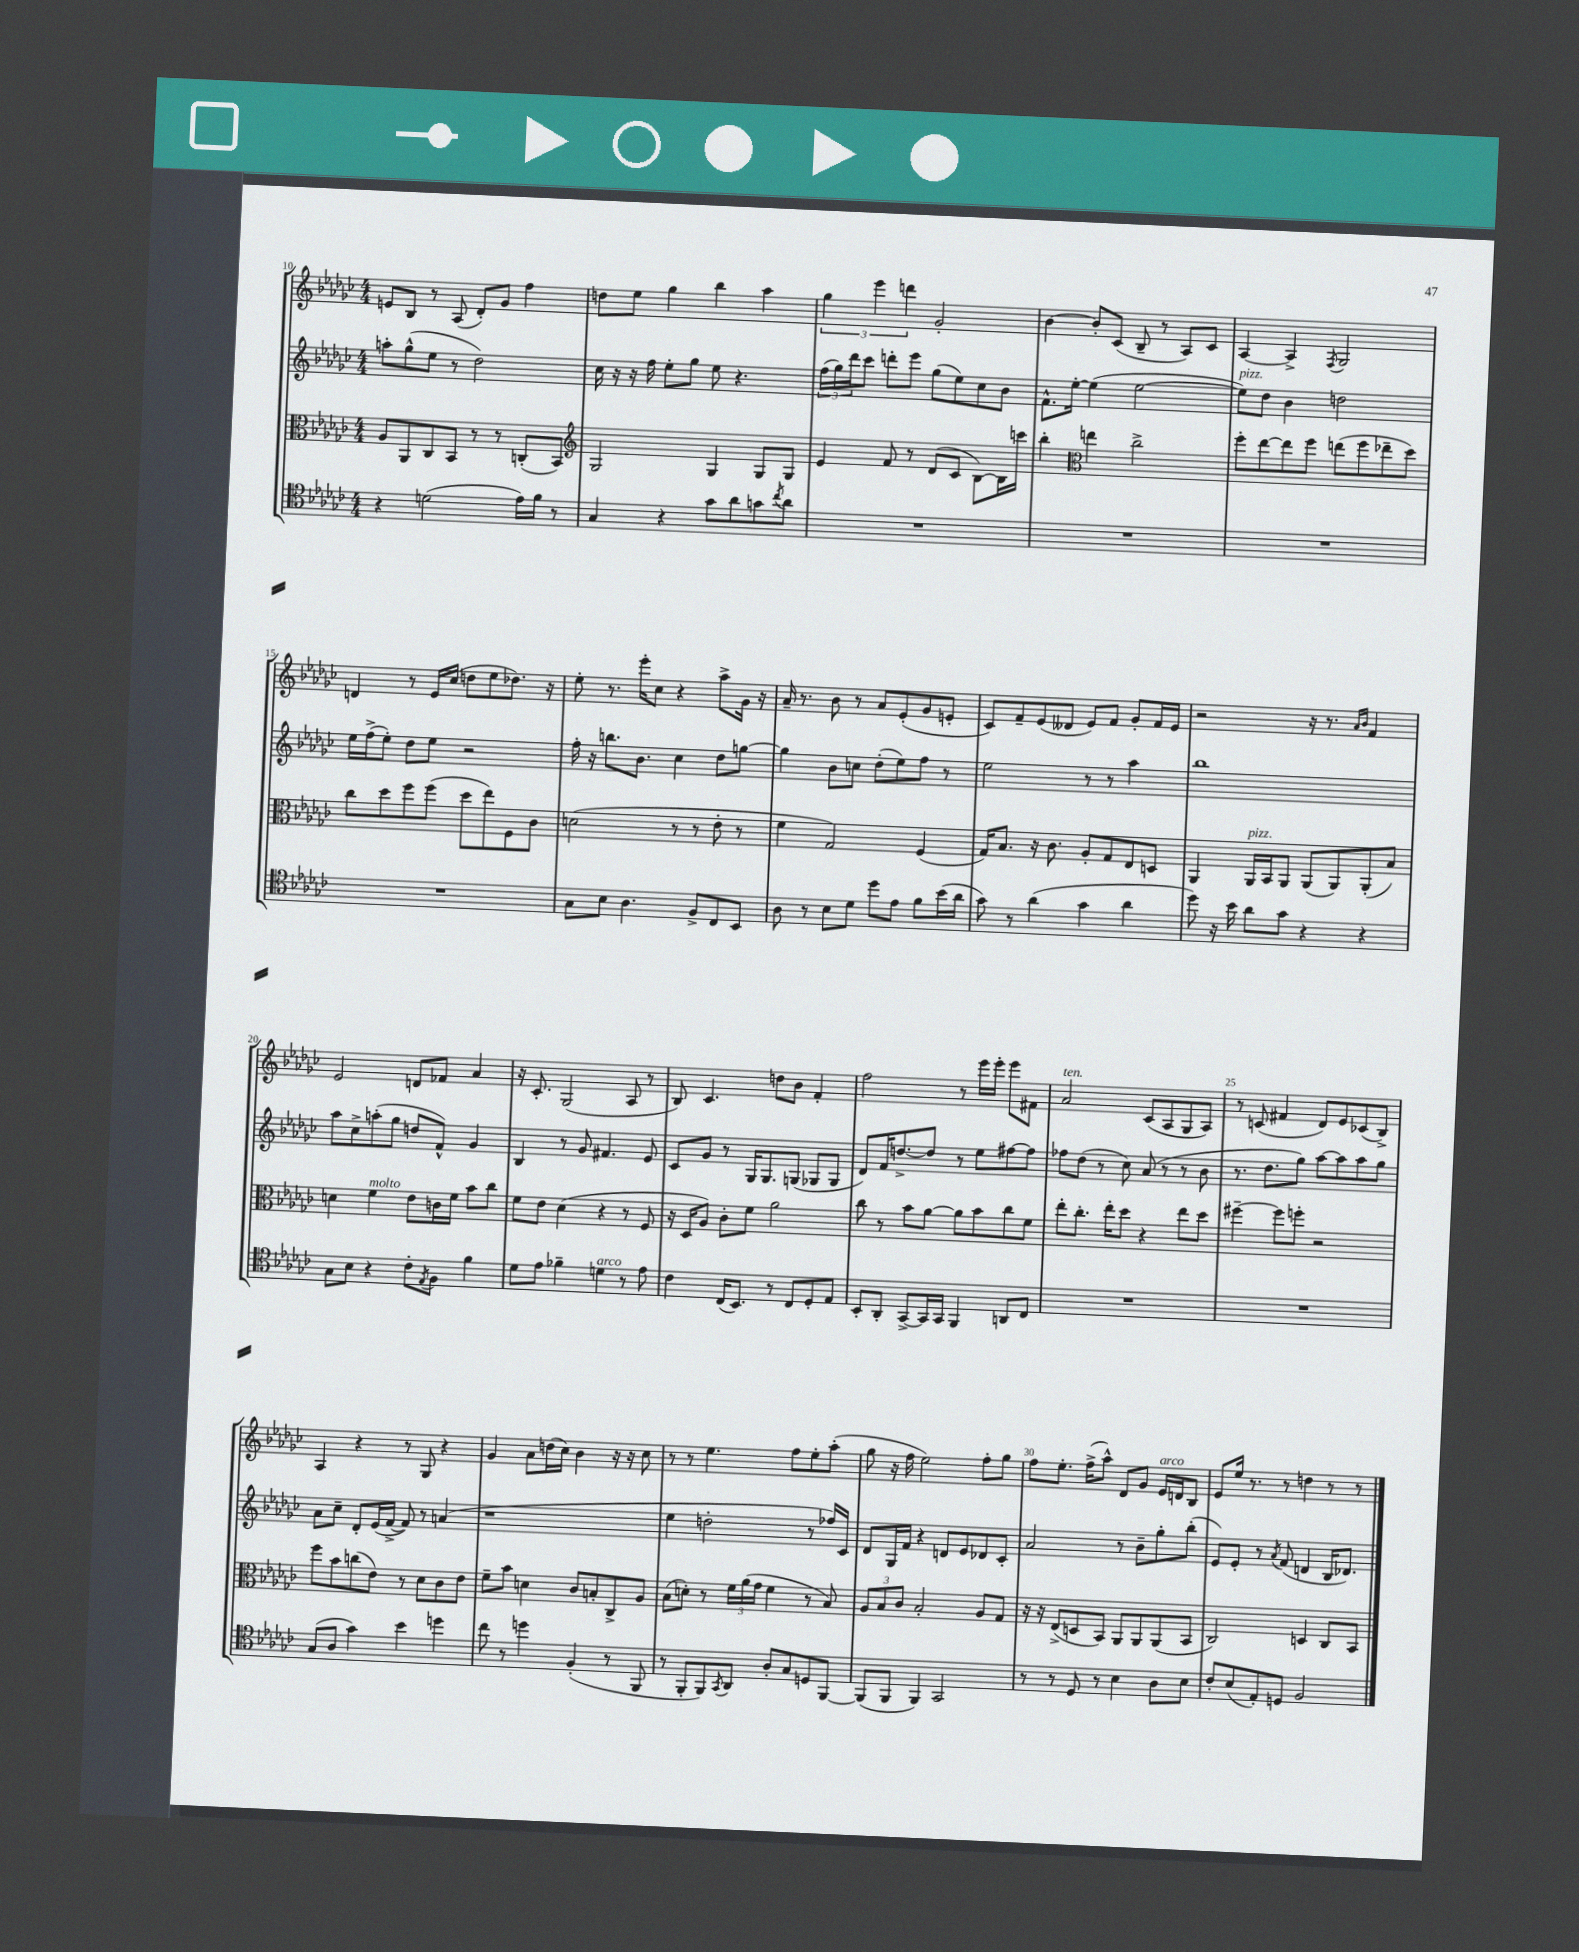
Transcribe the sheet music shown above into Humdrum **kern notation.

**kern	**kern	**kern	**kern
*staff4	*staff3	*staff2	*staff1
*clefC4	*clefC3	*clefG2	*clefG2
*k[b-e-a-d-g-c-]	*k[b-e-a-d-g-c-]	*k[b-e-a-d-g-c-]	*k[b-e-a-d-g-c-]
*M4/4	*M4/4	*M4/4	*M4/4
4r	8A-	8aa'	8e
.	8AA-	(8gg-^^	8B-
(2d	8C-	8ee-	8r
.	8BB-	8r	(8A-
.	8r	2dd-)	8d-')
.	8r	.	8g-
16e-)	(8C'	.	4ff
16f	.	.	.
8r	8BB-)	.	.
=	=	=	=
*	*clefG2	*	*
4G-	2G-	16cc-	8dd
.	.	16r	.
.	.	16r	8ee-
.	.	16ff	.
4r	.	8ee-'	4gg-
.	.	8gg-	.
8g-	4G-	8ee-	4bb-
8a-	.	4.r	.
8g	8G-	.	4aa-
8qcc-	.	.	.
8a-	8G-	.	.
=	=	=	=
1r	4e-	(24ff	6gg-
.	.	24gg-)	.
.	.	24ddd-	.
.	.	8ccc-	.
.	.	.	6eee-
.	8f	8ddd'	.
.	.	.	6ddd
.	8r	8eee-	.
.	(8d-	(8gg-	2g-'
.	8c-	8ee-)	.
.	[8B-)	8cc-	.
.	16B-]	8b-	.
.	16ccc	.	.
=	=	=	=
1r	4bb-'	8.f^^	[4b-
.	.	[16ee-'	.
*	*clefC3	*	*
.	4ee	(4ee-]	8b-']
.	.	.	(8c-
.	2cc-^	[2ee-	8B-~
.	.	.	8r
.	.	.	8A-)
.	.	.	8c-
=	=	=	=
1r	8ff'	8ee-])	[4A-
.	[8ee-	8dd-	.
.	8ee-]	4b-	4A-^]
.	8ff	.	.
.	.	.	8qF
.	(8ee	2dd	2G-
.	8ff	.	.
.	8ee-~	.	.
.	8dd-)	.	.
=	=	=	=
1r	8cc-	16ee-	4d
.	.	(16ff^	.
.	8dd-	8ee-')	.
.	8ff	8dd-	8r
.	(8ff	8ee-	16e-
.	.	.	(16cc-
.	8dd-	2r	8dd
.	8ee-)	.	8ee-
.	8F	.	8.dd-)
.	8c-	.	.
.	.	.	16r
=	=	=	=
8G-	(2d	16ff'	8ee-'
.	.	16r	.
8B-	.	8.bb	8.r
4.A-	.	.	.
.	.	8.b-	16eee-'
.	.	.	8cc-
.	8r	4cc-	4r
8F^	8r	.	.
8C-	8e-'	8dd-	8aa-^
8BB-	8r	[8gg	16g-
.	.	.	16r
=	=	=	=
8A-	4f	4gg]	16a-~
.	.	.	8.r
8r	.	.	.
8B-	2G-)	8b-	8b-
8d-	.	8cc	8r
8dd-	.	(8dd-'	8a-
8e-	.	8ee-)	(8e-'
8f	(4F	8ff	8g-
(16b-	.	8r	8e'
16a-	.	.	.
=	=	=	=
8g-)	16G-)	2ee-	8c-)
.	8.B-	.	.
8r	.	.	8f~
(4a-	16r	.	(8e-
.	8.c-	.	.
.	.	.	8d--
4g-	8A-'	8r	8e-)
.	8G-	8r	8f
4a-	8E-	4aa-	8g-'
.	8D	.	16f
.	.	.	16e-
=	=	=	=
8dd-)	4AA-	1bb-	2r
16r	.	.	.
16b-	.	.	.
8a-	16AA-	.	.
.	16BB-	.	.
8g-	8AA-	.	.
4r	(8AA-	.	16r
.	.	.	8.r
.	8AA-)	.	.
.	.	.	16qqa-
.	.	.	16qqb-
4r	(8AA-'	.	4f
.	8B-)	.	.
=	=	=	=
8G-	4d	8aa-	2e-
8B-	.	8cc-^	.
4r	4f	(8aa'	.
.	.	8gg-	.
8c-'	8e-	8dd	8d
8qE-	.	.	.
8F	16c	8f^^)	8f-
.	16f	.	.
4f	8b-	4g-	4a-
.	8cc-	.	.
=	=	=	=
8d-	8f	4B-	16r
.	.	.	8.c-'
8e-	8e-	.	.
4f-~	(4d-	8r	(2G-
.	.	8g-	.
4d	4r	4.f#	.
8r	8r	.	8A-
8e-	8F	8e-	8r
=	=	=	=
4c-	16r	8c-	8B-)
.	16D-	.	.
.	8A-)	8g-	4.c-
(16C-	8c-'	8r	.
8.BB-)	.	.	.
.	8f	16G-	.
.	.	8.G-	.
8r	2a-	.	8dd
8C-	.	(8G	8b-
8D-'	.	8G-	4f'
8E-	.	8G-	.
=	=	=	=
8BB-'	8cc-	8d-)	2ff
8AA-'	8r	16f	.
.	.	[8.dd^	.
[8GG-^	8b-	.	.
16GG-]	[8a-	8dd]	.
16GG-	.	.	.
4FF	8a-]	8r	8r
.	8b-	8ee-	16eee-
.	.	.	16eee-'
8AA	8cc-	[8ff#	8eee-
8C-	8f	8ff#]	8f#
=	=	=	=
1r	8ee-'	8ff-	2a-
.	8.cc-'	(8dd-	.
.	.	8r	.
.	16ee-'	.	.
.	8dd-	8cc-)	.
.	4r	(8a-	(8c-
.	.	8r	8A-
.	8ee-	8r	8G-
.	8dd-	8b-	8A-)
=	=	=	=
1r	[4ff#~	8.r	8r
.	.	.	(8c
.	.	8.dd-	.
.	8ff#]	.	4f#
.	8ff'	8gg-)	.
.	2r	[8aa-	8d-)
.	.	8aa-]	8e-
.	.	8aa-	(8c-
.	.	8gg-	8B-^)
=	=	=	=
(8G-	8ff	8a-	4A-
8A-	8b-	8cc-~	.
4g-)	(8cc	8d-'	4r
.	8e-)	(16e-	.
.	.	[16f^	.
4b-	8r	8f])	8r
.	8d-	8r	8G-
4dd	8c-	(4a	4r
.	8e-	.	.
=	=	=	=
8cc-	8f~	1r	4g-
8r	8b-	.	.
4dd	4d	.	8a-
.	.	.	(16dd
.	.	.	16cc-)
(4F'	8c-	.	4b-
.	8B'	.	.
8r	8C-^	.	16r
.	.	.	16r
8FF	8A-	.	8cc-
=	=	=	=
8r	(8B-	4ee-	8r
8FF'	8d')	.	8r
8FF)	8r	2dd'	4.ee-
8qGG-	.	.	.
8AA-	24f	.	.
.	(24a-	.	.
.	24g-	.	.
8A-'	4f	.	.
8G-	.	.	8ff
8D	8r	8r	8ee-'
[8FF	8B-)	16ff-)	(8aa-'
.	.	16c-	.
=	=	=	=
(8FF]	12A-	8d-	8gg-
.	12B-	.	.
8FF	.	16G-	16r
.	12c-	.	.
.	.	16f	16ff
4FF)	2B-'	4r	2ee-)
2GG-	.	8d	.
.	.	8e-	.
.	8A-	8d-	8ff'
.	8G-	8c-'	8gg-
=	=	=	=
8r	16r	2a-	8ff
.	16r	.	.
8r	(8E-^	.	8.ee-'
8D-	8D	.	.
.	.	.	(16ff^
8r	8BB-)	.	8aa-^^)
4B-	8AA-	8r	8d-
.	8AA-	8b-~	8g-
8A-	(8AA-	8gg-'	16e-
.	.	.	16d
8B-	8BB-	(8bb-'	8B-
=	=	=	=
8c-'	2C-)	8e-)	8e-
(8B-	.	8e-'	16ee-
.	.	.	8.r
8E-')	.	8r	.
.	.	8qa-	.
8D	.	(8f	8r
2F	4D	4d	4dd
.	8C-	16B-	8r
.	.	8.d-)	.
.	8BB-	.	8r
==	==	==	==
*-	*-	*-	*-
